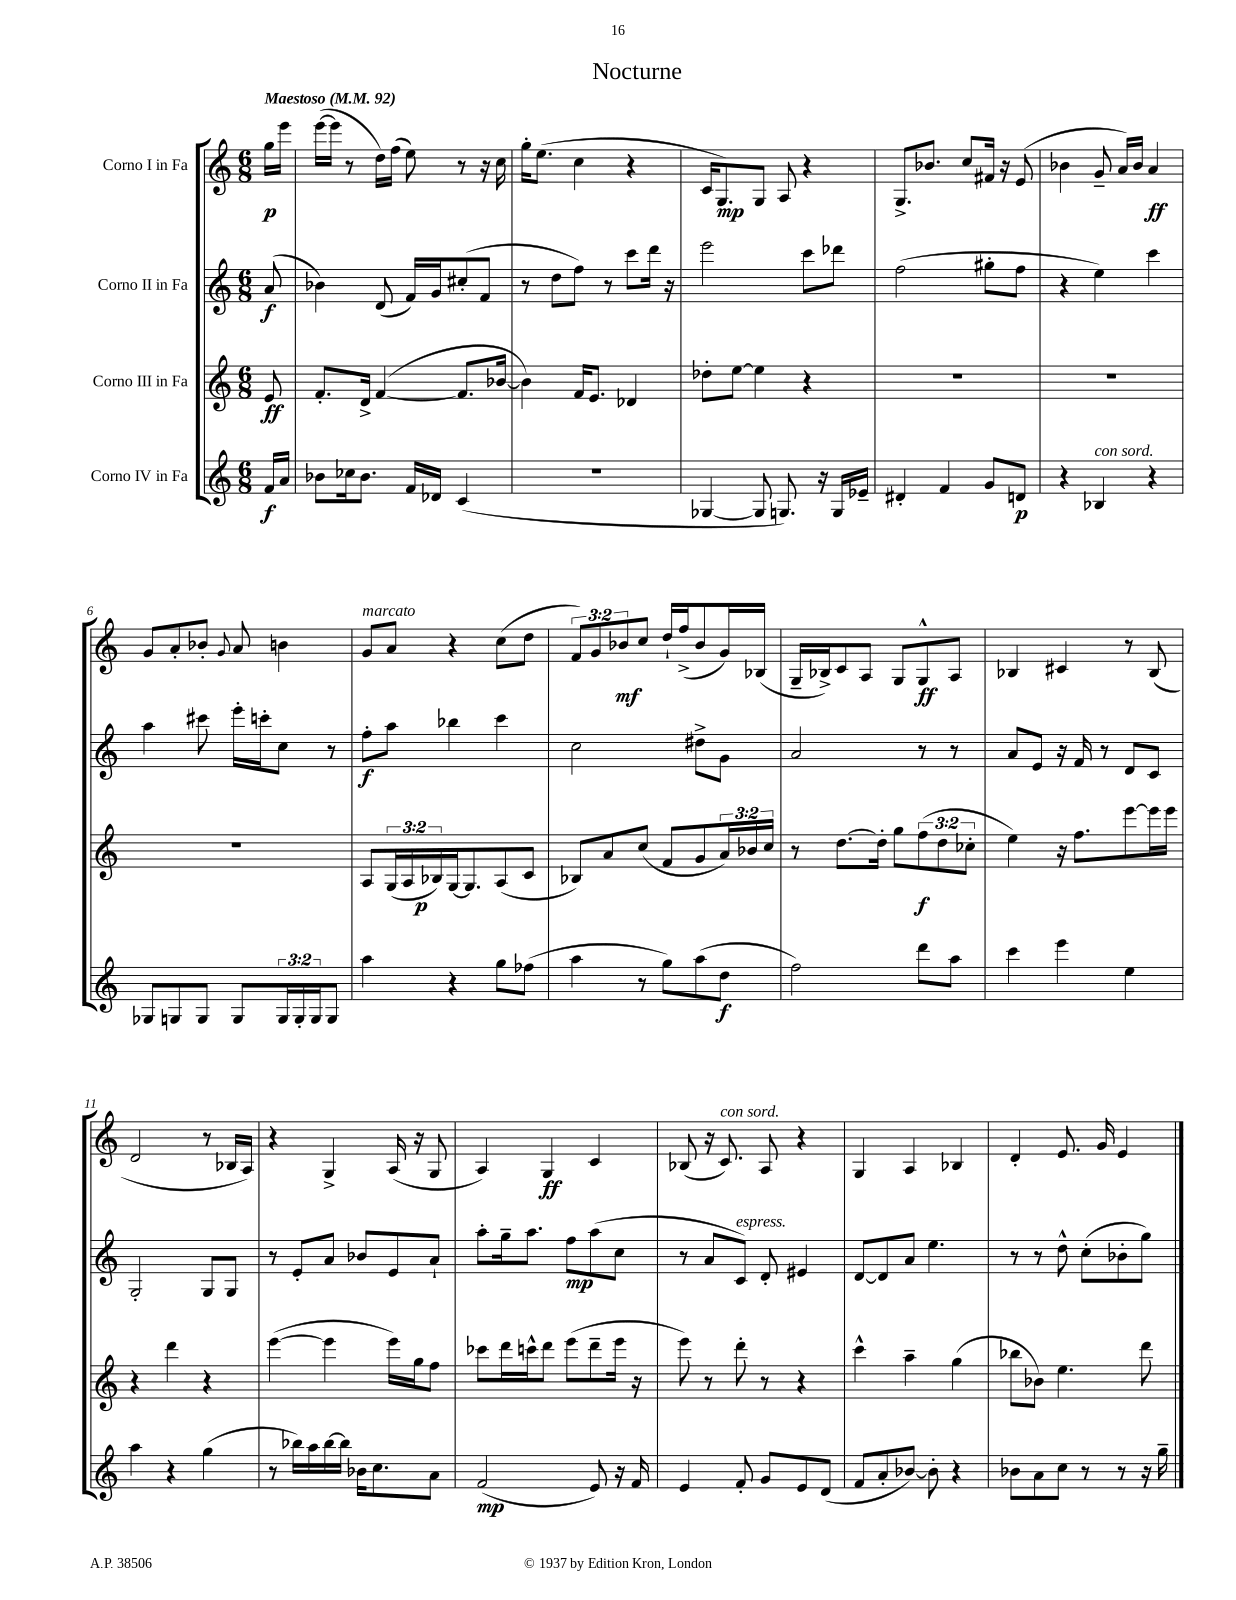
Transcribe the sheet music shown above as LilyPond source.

\header { title = "Nocturne" }
<<
\new StaffGroup <<
\new Staff = "s0" \with { instrumentName = "Corno I in Fa" } {
    \clef treble \key c \major \numericTimeSignature \time 6/8 \override Staff.TupletNumber.text = #tuplet-number::calc-fraction-text \partial 8 \tempo "Maestoso" 4 = 92
    g''16\p e'''16 |
    e'''16~( e'''16 r8 d''16) f''16( e''8) r8 r16 c''16 |
    g''16-. e''8.( c''4 r4 |
    c'16 g8.\mp) g8 a8 r4 |
    g8.-> bes'8. c''8 fis'16 r16 e'8( |
    bes'4 g'8-- a'16) bes'16 a'4\ff |
    g'8 a'8-. bes'8-. \appoggiatura { g'8 } a'8 b'4 |
    g'8^\markup { \italic "marcato" } a'8 r4 c''8( d''8 |
    \tuplet 3/2 { f'8) g'8 bes'8\mf } c''8 d''16-! f''16->( bes'8 g'16) bes16( |
    g16-- bes16->) c'8 a8 g8 g8-^\ff a8 |
    bes4 cis'4 r8 bes8( |
    d'2 r8 bes16 a16) |
    r4 g4-> a16( r16 g8 |
    a4) g4\ff c'4 |
    bes8( r16 c'8.^\markup { \italic "con sord." }) a8 r4 |
    g4 a4 bes4 |
    d'4-. e'8. g'16 e'4 \bar "|." |
}
\new Staff = "s1" \with { instrumentName = "Corno II in Fa" } {
    \clef treble \key c \major \numericTimeSignature \time 6/8 \partial 8
    a'8\f( |
    bes'4) d'8( f'16) g'16 cis''8-.( f'8 |
    r8 d''8 f''8) r8 c'''8 d'''16 r16 |
    e'''2 c'''8 des'''8 |
    f''2( gis''8-. f''8 |
    r4 e''4) c'''4 |
    a''4 cis'''8 e'''16-. c'''16-. c''8 r8 |
    f''8-.\f a''8 bes''4 c'''4 |
    c''2 dis''8-> g'8 |
    a'2 r8 r8 |
    a'8 e'8 r16 f'16 r8 d'8 c'8 |
    g2-. g8 g8 |
    r8 e'8-. a'8 bes'8 e'8 a'8-! |
    a''8-. g''16-- a''8. f''8\mp a''8( c''8 |
    r8 a'8 c'8^\markup { \italic "espress." }) d'8-. eis'4 |
    d'8~ d'8 a'8 e''4. |
    r8 r8 d''8-^ c''8-.( bes'8-. g''8) \bar "|." |
}
\new Staff = "s2" \with { instrumentName = "Corno III in Fa" } {
    \clef treble \key c \major \numericTimeSignature \time 6/8 \override Staff.TupletNumber.text = #tuplet-number::calc-fraction-text \partial 8
    e'8\ff |
    f'8.-. d'16-> f'4~( f'8. bes'16~ |
    bes'4) f'16 e'8. des'4 |
    des''8-. e''8~ e''4 r4 |
    R2. |
    R2. |
    R2. |
    a8 \tuplet 3/2 { g16( a16 bes16\p) } g16~ g8. a8( c'8 |
    bes8) a'8 c''8( f'8 g'8 \tuplet 3/2 { a'16) bes'16 c''16 } |
    r8 d''8.~ d''16-. g''8 \tuplet 3/2 { f''8\f( d''8 ces''8-. } |
    e''4) r16 f''8. e'''8~ e'''16 e'''16 |
    r4 d'''4 r4 |
    e'''4~( e'''4 e'''16) g''16 f''8 |
    ces'''8 d'''16 c'''16-^ d'''8 e'''8( d'''8-- e'''16 r16 |
    e'''8) r8 d'''8-. r8 r4 |
    c'''4-^ a''4-- g''4( |
    bes''8 bes'8) e''4. d'''8 \bar "|." |
}
\new Staff = "s3" \with { instrumentName = "Corno IV in Fa" } {
    \clef treble \key c \major \numericTimeSignature \time 6/8 \override Staff.TupletNumber.text = #tuplet-number::calc-fraction-text \partial 8
    f'16\f a'16 |
    bes'8 ces''16 bes'8. f'16 des'16 c'4( |
    R2. |
    ges4~ ges8 g8.) r16 g16 ees'16-- |
    dis'4-. f'4 g'8 d'8\p |
    r4 bes4^\markup { \italic "con sord." } r4 |
    ges8 g8 g8 g8 \tuplet 3/2 { g16 g16-. g16 } g8 |
    a''4 r4 g''8 fes''8( |
    a''4 r8 g''8) a''8( d''8\f |
    f''2) d'''8 a''8 |
    c'''4 e'''4 e''4 |
    a''4 r4 g''4( |
    r8 bes''16) a''16 bes''16~ bes''16 bes'16 c''8. a'8 |
    f'2\mp( e'8) r16 f'16 |
    e'4 f'8-. g'8 e'8 d'8( |
    f'8 a'8-. bes'8~) bes'8-. r4 |
    bes'8 a'8 c''8 r8 r8 r16 g''16-- \bar "|." |
}
>>
>>
